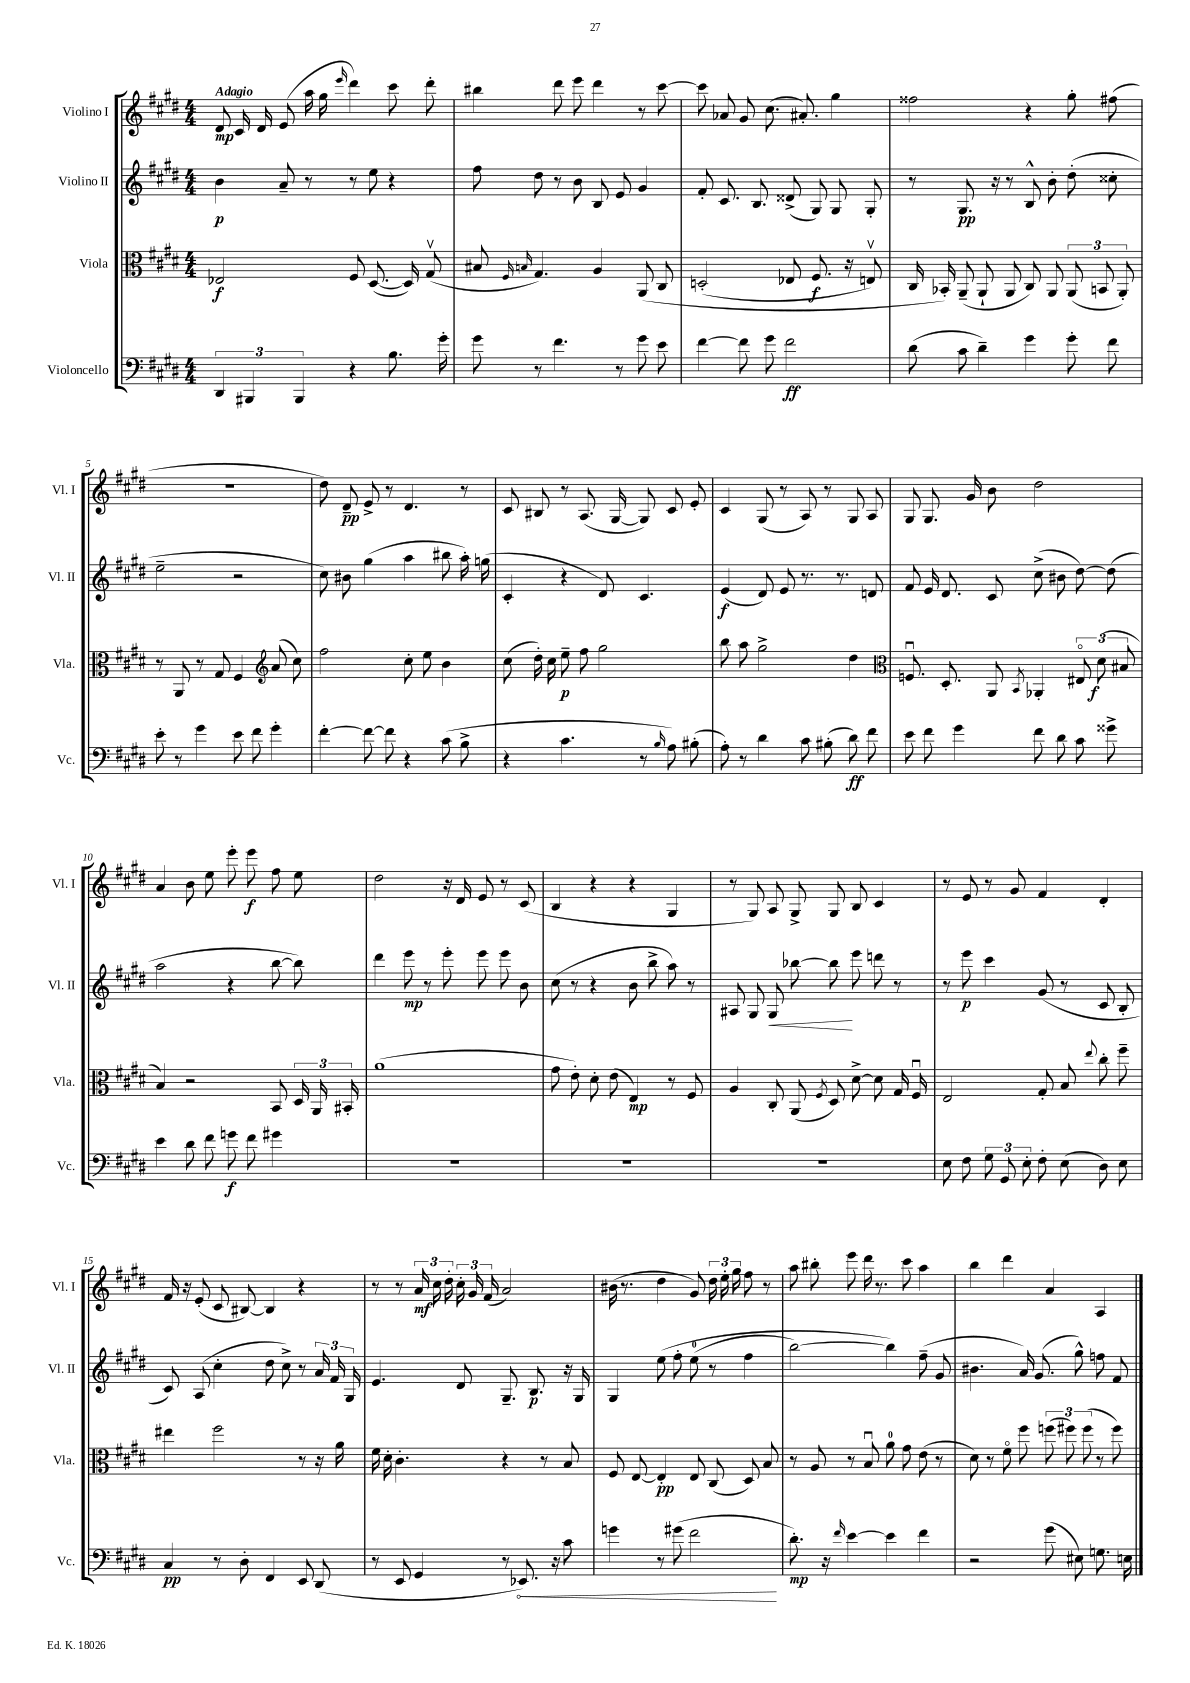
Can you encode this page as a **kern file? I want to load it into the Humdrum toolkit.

**kern	**dynam	**kern	**dynam	**kern	**dynam	**kern	**dynam
*part4	*part4	*part3	*part3	*part2	*part2	*part1	*part1
*staff4	*staff4	*staff3	*staff3	*staff2	*staff2	*staff1	*staff1
*I"Violoncello	*	*I"Viola	*	*I"Violino II	*	*I"Violino I	*
*I'Vc.	*	*I'Vla.	*	*I'Vl. II	*	*I'Vl. I	*
*clefF4	*	*clefC3	*	*clefG2	*	*clefG2	*
*k[f#c#g#d#]	*	*k[f#c#g#d#]	*	*k[f#c#g#d#]	*	*k[f#c#g#d#]	*
*M4/4	*	*M4/4	*	*M4/4	*	*M4/4	*
=1	=1	=1	=1	=1	=1	=1	=1
!	!	!	!	!	!	!LO:TX:a:B:t=Adagio	!
6DD#/	.	2E-X/	f	4b\	p	8d#/	mp
.	.	.	.	.	.	16c#/	.
6BBB#X/	.	.	.	.	.	.	.
.	.	.	.	.	.	16d#/	.
.	.	.	.	8a~/	.	(8e/	.
6BBB#/	.	.	.	.	.	.	.
.	.	.	.	8r	.	16aa\	.
.	.	.	.	.	.	16gg#\	.
.	.	.	.	.	.	16qqeee/	.
4r	.	8F#/	.	8r	.	4ddd#\)	.
.	.	([8.D#/	.	8ee\	.	.	.
8.B\	.	.	.	4r	.	8ccc#\	.
.	.	16D#/])	.	.	.	.	.
.	.	(8G#v/	.	.	.	8ddd#'\	.
16g#'\	.	.	.	.	.	.	.
=2	=2	=2	=2	=2	=2	=2	=2
8g#\	.	8B#X/	.	8ff#\	.	4bb#X\	.
.	.	16qqF#/	.	.	.	.	.
.	.	16qqBn/	.	.	.	.	.
8r	.	4.G#/)	.	8dd#\	.	.	.
4.f#\	.	.	.	8r	.	8ddd#\	.
.	.	.	.	8b\	.	8eee\	.
.	.	4A/	.	8B/	.	4ddd#\	.
8r	.	.	.	8e/	.	.	.
8g#\	.	(8AA/	.	4g#/	.	8r	.
8e\	.	8C#/	.	.	.	[8ccc#\	.
=3	=3	=3	=3	=3	=3	=3	=3
[4f#\	.	(2Dn'/	.	8f#'/	.	8ccc#\]	.
.	.	.	.	8.c#/	.	8a-X/	.
8f#\]	.	.	.	.	.	8g#/	.
.	.	.	.	8.B/	.	.	.
8g#\	.	.	.	.	.	(8.cc#\	.
2f#\	ff	8E-X/	.	(8d##X^/	.	.	.
.	.	.	.	.	.	8.a#X'/)	.
.	.	8.F#/	f	8G#/)	.	.	.
.	.	.	.	8G#/	.	4gg#\	.
.	.	16r	.	.	.	.	.
.	.	8Env/)	.	8G#'/	.	.	.
=4	=4	=4	=4	=4	=4	=4	=4
(8d#\	.	16C#/	.	8r	.	2ff##X\	.
.	.	16BB-X'/)	.	.	.	.	.
8c#\	.	(8AA~/	.	8.G#/	pp	.	.
4d#~\)	.	8AA`/	.	.	.	.	.
.	.	.	.	16r	.	.	.
.	.	8AA/	.	8r	.	.	.
4g#\	.	8C#/)	.	8B^^/	.	4r	.
.	.	8AA/	.	8b'\	.	.	.
8g#'\	.	(12AA/	.	(8dd#'\	.	8gg#'\	.
.	.	12BBn/	.	.	.	.	.
8f#\	.	.	.	8cc##X'\	.	(8ff#X\	.
.	.	12AA'/)	.	.	.	.	.
!!LO:LB:g=z
=5	=5	=5	=5	=5	=5	=5	=5
8e'\	.	8r	.	2ee~\	.	1r	.
8r	.	8AA/	.	.	.	.	.
4g#\	.	8r	.	.	.	.	.
.	.	8G#/	.	.	.	.	.
8e\	.	4F#/	.	2r	.	.	.
8f#\	.	.	.	.	.	.	.
*	*	*clefG2	*	*	*	*	*
4g#'\	.	(8a/	.	.	.	.	.
.	.	8cc#\)	.	.	.	.	.
=6	=6	=6	=6	=6	=6	=6	=6
[4f#'\	.	2ff#\	.	8cc#\)	.	8dd#\)	.
.	.	.	.	8b#X\	.	8d#~/	pp
8f#\_	.	.	.	(4gg#\	.	8e^/	.
8f#\]	.	.	.	.	.	8r	.
4r	.	8cc#'\	.	4aa\	.	4.d#/	.
.	.	8ee\	.	.	.	.	.
(8c#\	.	4b\	.	8bb#X\	.	.	.
8B^\	.	.	.	16aa'\)	.	8r	.
.	.	.	.	(16ggn\	.	.	.
=7	=7	=7	=7	=7	=7	=7	=7
4r	.	(8cc#\	.	4c#'/	.	8c#/	.
.	.	16dd#'\)	.	.	.	8B#X/	.
.	.	16cc#\	.	.	.	.	.
4.c#\	.	8ee~\	p	4r	.	8r	.
.	.	8ff#\	.	.	.	(8.A/	.
.	.	2gg#\	.	8d#/)	.	.	.
.	.	.	.	.	.	[16G#/	.
8r	.	.	.	4.c#/	.	8G#/])	.
16qqB/	.	.	.	.	.	.	.
8A\)	.	.	.	.	.	8c#/	.
(8B#X'\	.	.	.	.	.	8e'/	.
=8	=8	=8	=8	=8	=8	=8	=8
8A'\)	.	8bb\	.	(4e/	f	4c#/	.
8r	.	8aa\	.	.	.	.	.
4d#\	.	2gg#^\	.	8d#/)	.	(8G#/	.
.	.	.	.	8e/	.	8r	.
8c#\	.	.	.	8.r	.	8A/)	.
(8B#X'\	.	.	.	.	.	8r	.
.	.	.	.	8.r	.	.	.
8d#\)	ff	4dd#\	.	.	.	8G#/	.
8f#\	.	.	.	8dn/	.	8A/	.
=9	=9	=9	=9	=9	=9	=9	=9
*	*	*clefC3	*	*	*	*	*
8e\	.	8.Fnu/	.	8f#/	.	8G#/	.
8f#\	.	.	.	16e/	.	8.G#/	.
.	.	8.D#'/	.	8.d#/	.	.	.
4g#\	.	.	.	.	.	.	.
.	.	.	.	.	.	16g#/	.
.	.	8AA/	.	8c#/	.	8b\	.
.	.	8qBB/	.	.	.	.	.
8f#\	.	4AA-X'/	.	(8cc#^\	.	2dd#\	.
8d#\	.	.	.	8b#X\	.	.	.
8c#\	.	12E#X/	.	[8dd#\)	.	.	.
.	.	(12d#\	f	.	.	.	.
8g##X^\	.	.	.	(8dd#\]	.	.	.
.	.	12B#X/	.	.	.	.	.
!!LO:LB:g=z
=10	=10	=10	=10	=10	=10	=10	=10
4e\	.	4B/)	.	2aa\	.	4a/	.
8d#\	.	2r	.	.	.	8b\	.
8f#\	.	.	.	.	.	8ee\	.
8gn\	f	.	.	4r	.	8eee'\	.
8f#\	.	.	.	.	.	8eee\	f
4g#X\	.	8BB/	.	[8bb\	.	8ff#\	.
.	.	24D#/	.	8bb\])	.	8ee\	.
.	.	24AA/	.	.	.	.	.
.	.	24BB#X'/	.	.	.	.	.
=11	=11	=11	=11	=11	=11	=11	=11
1r	.	(1a	.	4ddd#\	.	2dd#\	.
.	.	.	.	8eee\	mp	.	.
.	.	.	.	8r	.	.	.
.	.	.	.	8eee'\	.	16r	.
.	.	.	.	.	.	16d#/	.
.	.	.	.	8eee\	.	8e/	.
.	.	.	.	8eee\	.	8r	.
.	.	.	.	8b\	.	(8c#/	.
=12	=12	=12	=12	=12	=12	=12	=12
1r	.	8g#\	.	(8cc#\	.	4B/	.
.	.	8e'\)	.	8r	.	.	.
.	.	8d#'\	.	4r	.	4r	.
.	.	(8e\	.	.	.	.	.
.	.	4E/)	mp	8b\	.	4r	.
.	.	.	.	8bb^\	.	.	.
.	.	8r	.	8aa\)	.	4G#/	.
.	.	8F#/	.	8r	.	.	.
=13	=13	=13	=13	=13	=13	=13	=13
1r	.	4A/	.	8A#X/	.	8r	.
.	.	.	.	8G#/	.	8G#/)	.
!	!	!	!	!	!LO:HP:b	!	!
.	.	8C#'/	.	8G#/	<	8A/	.
.	.	(8AA/	.	[8bb-X\	.	8G#^/	.
.	.	8qF#/	.	.	.	.	.
.	.	8D#/)	.	8bb-\]	.	8G#/	.
.	.	[8d#^\	.	8eee\	[	8B/	.
.	.	8d#\]	.	8dddn\	.	4c#/	.
.	.	16G#/	.	8r	.	.	.
.	.	16F#u/	.	.	.	.	.
=14	=14	=14	=14	=14	=14	=14	=14
8E\	.	2E/	.	8r	.	8r	.
8F#\	.	.	.	8eee\	p	8e/	.
12G#\	.	.	.	4ccc#\	.	8r	.
12GG#/	.	.	.	.	.	.	.
.	.	.	.	.	.	8g#/	.
12E'\	.	.	.	.	.	.	.
8F#'\	.	8G#'/	.	(8g#/	.	4f#/	.
(8E\	.	8B/	.	8r	.	.	.
.	.	8qqee/	.	.	.	.	.
8D#\)	.	8cc#'\	.	8c#/	.	4d#'/	.
8E\	.	8ff#~\	.	8B'/	.	.	.
!!LO:LB:g=z
=15	=15	=15	=15	=15	=15	=15	=15
4C#/	pp	4ee#X\	.	8c#/)	.	16f#/	.
.	.	.	.	.	.	16r	.
.	.	.	.	(8A/	.	(8e'/	.
8r	.	2ff#\	.	4cc#'\	.	8c#/	.
8D#'\	.	.	.	.	.	[8B#X/)	.
4FF#/	.	.	.	8dd#\	.	4B#/]	.
.	.	.	.	8cc#^\)	.	.	.
8EE/	.	8r	.	8r	.	4r	.
(8DD#/	.	16r	.	24a/	.	.	.
.	.	.	.	24f#/	.	.	.
.	.	16a\	.	.	.	.	.
.	.	.	.	24G#/	.	.	.
=16	=16	=16	=16	=16	=16	=16	=16
8r	.	16f#\	.	4.e/	.	8r	.
.	.	16d#'\	.	.	.	.	.
8EE/	.	4.c#'\	.	.	.	8r	.
4GG#/	.	.	.	.	.	24a/	mf
.	.	.	.	.	.	24cc#\	.
.	.	.	.	.	.	24dd#'\	.
.	.	.	.	8d#/	.	24cc#'\	.
.	.	.	.	.	.	24g#/	.
.	.	.	.	.	.	(24f#/	.
8r	.	4r	.	8.G#~/	.	2a/)	.
!	!LO:HP:b	!	!	!	!	!	!
8.EE-X/)	<	.	.	.	.	.	.
.	.	.	.	8.B/	p	.	.
.	.	8r	.	.	.	.	.
16r	.	.	.	.	.	.	.
8c#\	.	8B/	.	16r	.	.	.
.	.	.	.	16G#/	.	.	.
=17	=17	=17	=17	=17	=17	=17	=17
4gn\	.	8F#/	.	4G#/	.	(16b#X\	.
.	.	.	.	.	.	8.r	.
.	.	[8E/	.	.	.	.	.
8r	.	4E'/]	pp	(8ee\	.	4dd#\	.
(8g#X\	.	.	.	8ff#'\	.	.	.
2f#\	.	8E/	.	(8ee\	.	8g#/)	.
.	.	(8C#/	.	8r	.	24dd#\	.
.	.	.	.	.	.	24ee'\	.
.	.	.	.	.	.	24gg#\	.
.	.	8D#/)	.	4ff#\	.	8ff#\	.
.	.	8B/	.	.	.	8r	.
.	[	.	.	.	.	.	.
=18	=18	=18	=18	=18	=18	=18	=18
8.d#'\)	mp	8r	.	[2bb\)	.	8aa\	.
.	.	8A/	.	.	.	8bb#X'\	.
16r	.	.	.	.	.	.	.
16qqf#/	.	.	.	.	.	.	.
[4e\	.	8r	.	.	.	8eee\	.
.	.	8Bu/	.	.	.	16ddd#\	.
.	.	.	.	.	.	8.r	.
4e\]	.	8a\	.	4bb\])	.	.	.
.	.	8g#\	.	.	.	8ccc#\	.
4f#\	.	(8e\	.	(8ff#~\	.	4aa\	.
.	.	8r	.	8g#/	.	.	.
=19	=19	=19	=19	=19	=19	=19	=19
2r	.	8d#\)	.	4.b#X\	.	4bb\	.
.	.	8r	.	.	.	.	.
.	.	8f#\	.	.	.	4ddd#\	.
.	.	8ff#\	.	16a/)	.	.	.
.	.	.	.	(8.g#/	.	.	.
(8g#\	.	(12ffn\	.	.	.	4a/	.
.	.	12ff#X\)	.	.	.	.	.
8E#X\)	.	.	.	8gg#^^\)	.	.	.
.	.	(12ff#\	.	.	.	.	.
8.Gn\	.	8r	.	8ffn\	.	4A/	.
.	.	8ff#\)	.	8f#/	.	.	.
16En\	.	.	.	.	.	.	.
==	==	==	==	==	==	==	==
*-	*-	*-	*-	*-	*-	*-	*-
